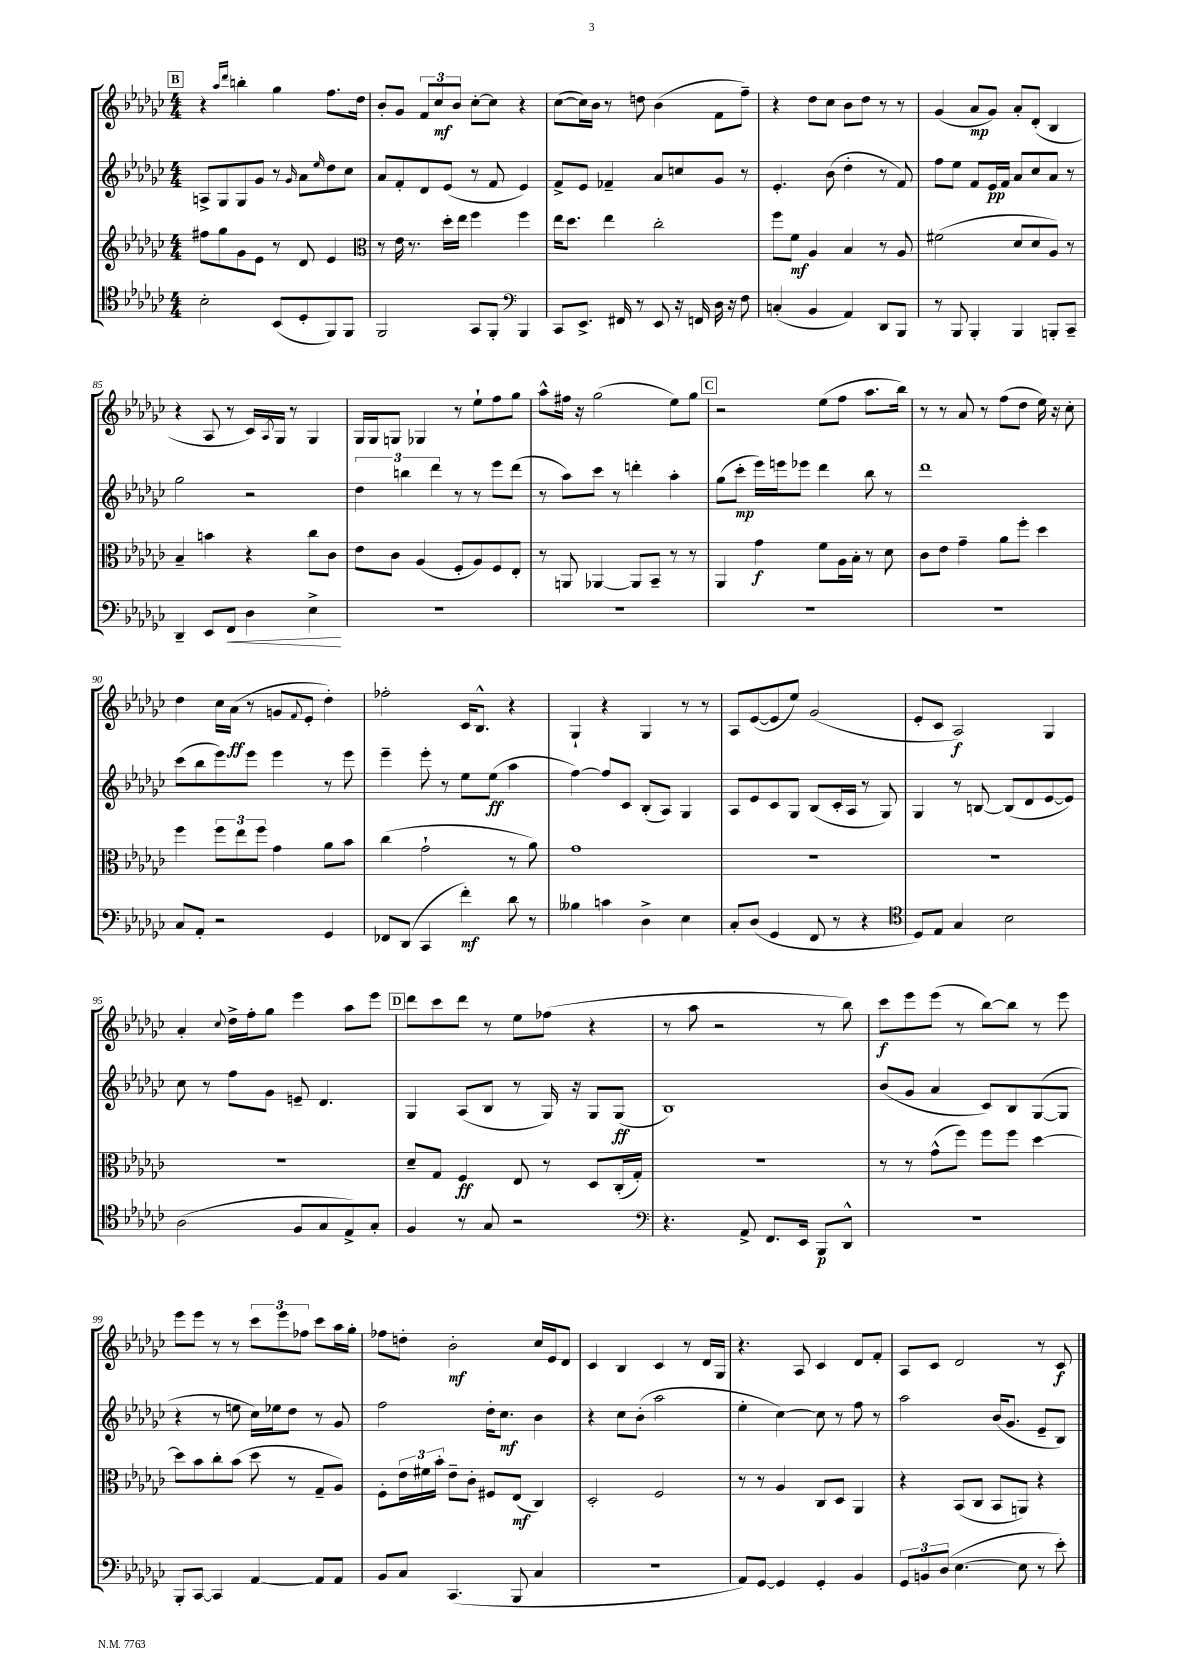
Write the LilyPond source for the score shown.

<<
\new StaffGroup <<
\new Staff = "s0" {
    \clef treble \key ges \major \numericTimeSignature \time 4/4
    \mark \markup { \box "B" } r4 \grace { aes''16 des'''16 } b''4-. ges''4 f''8. des''16 |
    bes'8-. ges'8 \tuplet 3/2 { f'8 ces''8\mf bes'8 } ces''8~-. ces''8 r4 |
    ces''8~( ces''16) bes'16 r8 d''8 bes'4( f'8 f''8--) |
    r4 des''8 ces''8 bes'8 des''8 r8 r8 |
    ges'4( aes'8\mp ges'8) aes'8-. des'8-.( bes4 |
    r4 aes8 r8 ces'16) \acciaccatura { aes8 } ges16 r8 ges4 |
    ges16 ges16 g8 ges4 r8 ees''8-! f''8 ges''8 |
    aes''8-^ fis''16 r16 ges''2( ees''8) ges''8 |
    \mark \markup { \box "C" } r2 ees''8( f''8 aes''8. bes''16) |
    r8 r8 aes'8 r8 f''8( des''8 ees''16) r16 ces''8-. |
    des''4 ces''16 aes'16\ff( r8 g'8 \appoggiatura { f'8 } ees'8-. des''4-.) |
    fes''2-. ces'16 bes8.-^ r4 |
    ges4-! r4 ges4 r8 r8 |
    aes8 ees'8~( ees'8 ees''8) ges'2( |
    ees'8-. ces'8 aes2\f) ges4 |
    aes'4-. \appoggiatura { ces''8 } des''16-> f''16-. ges''8 ees'''4 aes''8 ees'''8 |
    \mark \markup { \box "D" } des'''8 ces'''8 des'''8 r8 ees''8 fes''8( r4 |
    r8 aes''8 r2 r8 bes''8) |
    ces'''8\f ees'''8 ees'''8( r8 bes''8~) bes''8 r8 ees'''8 |
    ees'''8 ees'''8 r8 r8 \tuplet 3/2 { ces'''8 ees'''8 fes''8 } ces'''8 aes''16 ges''16-. |
    fes''8 d''8-. bes'2-.\mf ces''16 ees'16 des'8 |
    ces'4 bes4 ces'4 r8 des'16 ges16 |
    r4. aes8 ces'4 des'8 f'8-. |
    aes8 ces'8 des'2 r8 ces'8\f \bar "|." |
}
\new Staff = "s1" {
    \clef treble \key ges \major \numericTimeSignature \time 4/4
    \mark \markup { \box "B" } a8-> ges8 ges8 ges'8 r8 \grace { ges'16 } aes'8 \grace { ees''16 } des''8 ces''8 |
    aes'8 f'8-. des'8 ees'8( r8 f'8 ees'4) |
    f'8-> ees'8 fes'4-- aes'8 c''8 ges'8 r8 |
    ees'4.-. bes'8( des''4-. r8 f'8) |
    f''8 ees''8 f'8 ees'16\pp f'16 aes'8 ces''8 aes'8 r8 |
    ges''2 r2 |
    \tuplet 3/2 { des''4 b''4 des'''4 } r8 r8 ees'''8 des'''8( |
    r8 aes''8) ces'''8 r8 d'''4-. aes''4-. |
    \mark \markup { \box "C" } ges''8( ces'''8-.\mp ees'''16) e'''16 ees'''8 des'''4 bes''8 r8 |
    des'''1 |
    ces'''8( bes''8 ees'''8) ees'''8 ees'''4 r8 ees'''8 |
    ees'''4-- ees'''8-. r8 ees''8 ees''8\ff( aes''4 |
    f''4~) f''8 ces'8 bes8-.( aes8) ges4 |
    aes8 ees'8 ces'8 ges8 bes8( ces'16-. aes16 r8 ges8) |
    ges4 r8 b8~ b8( des'8 ees'8~ ees'8) |
    ces''8 r8 f''8 ges'8 e'8-- des'4. |
    \mark \markup { \box "D" } ges4 aes8( bes8 r8 ges16) r16 ges8 ges8\ff( |
    bes1) |
    bes'8( ges'8 aes'4 ces'8) bes8 ges8~( ges8 |
    r4 r8 e''8 ces''16) ees''16 des''8 r8 ges'8 |
    f''2 des''16-. ces''8.\mf bes'4 |
    r4 ces''8 bes'8-.( aes''2 |
    ees''4-. ces''4~) ces''8 r8 f''8 r8 |
    aes''2 bes'16( ges'8. ees'8-- bes8) \bar "|." |
}
\new Staff = "s2" {
    \clef treble \key ges \major \numericTimeSignature \time 4/4
    \mark \markup { \box "B" } fis''8 ges''8 ges'8 ees'8 r8 des'8 ees'4 |
    \clef alto r8 ees'16 r8. des''16-. ees''16 f''4 f''4 |
    ees''16 des''8. ees''4 ces''2-. |
    f''8 f'8\mf aes4 bes4 r8 aes8 |
    fis'2( des'8 des'8 aes8) r8 |
    bes4-- b'4 r4 ces''8 ces'8 |
    ees'8 ces'8 aes4( f8-. aes8) f8 ees8-. |
    r8 a,8 aes,4~ aes,8 bes,8-- r8 r8 |
    \mark \markup { \box "C" } aes,4 ges'4\f f'8 aes16 bes16-. r8 des'8 |
    ces'8 ees'8 ges'4-- aes'8 f''8-. des''4 |
    f''4 \tuplet 3/2 { f''8 ees''8 f''8 } ges'4 aes'8 bes'8 |
    ces''4( ges'2-! r8 aes'8) |
    ges'1 |
    R1 |
    R1 |
    R1 |
    \mark \markup { \box "D" } des'8-- ges8 f4\ff ees8 r8 des8 ces16-.( ges16-.) |
    R1 |
    r8 r8 ges'8-^( f''8) f''8 f''8 des''4~ |
    des''8 bes'8 ces''8-. bes'8( des''8 r8 ges8-- aes8) |
    f8-. \tuplet 3/2 { ees'16 fis'16 bes'16-. } ees'8-- ces'8-. fis8 ees8\mf( ces4) |
    des2-. f2 |
    r8 r8 aes4 ces8 des8 aes,4 |
    r4 bes,8( ces8 bes,8 a,8) r4 \bar "|." |
}
\new Staff = "s3" {
    \clef tenor \key ges \major \numericTimeSignature \time 4/4
    \mark \markup { \box "B" } bes2-. bes,8( des8-. f,8) f,8 |
    f,2 ges,8 f,8-. \clef bass bes,,4 |
    ces,8 ees,8.-> fis,16 r8 ees,8 r16 f,16 des16 r16 f8 |
    c4-.( bes,4 aes,4) des,8 bes,,8 |
    r8 bes,,8 bes,,4-. bes,,4 b,,8-. ces,8-- |
    des,4-- ees,8 f,8\< des4 ees4->\! |
    R1 |
    R1 |
    \mark \markup { \box "C" } R1 |
    R1 |
    ces8 aes,8-. r2 ges,4 |
    fes,8 des,8( ces,4 f'4-.\mf) des'8 r8 |
    beses4 c'4 des4-> ees4 |
    ces8-. des8( ges,4 f,8 r8 r4 |
    \clef tenor des8) ees8 ges4 bes2 |
    aes2( f8 ges8 ees8->) ges8-. |
    \mark \markup { \box "D" } f4 r8 ges8 r2 |
    \clef bass r4. aes,8-> f,8. ees,16 bes,,8\p des,8-^ |
    R1 |
    bes,,8-. ces,8~ ces,4 aes,4~ aes,8 aes,8 |
    bes,8 ces8 ces,4.( bes,,8 ces4 |
    R1 |
    aes,8) ges,8~ ges,4 ges,4-. bes,4 |
    \tuplet 3/2 { ges,8 b,8 des8( } ees4.~ ees8 r8 ees'8-.) \bar "|." |
}
>>
>>
\layout { \context { \Score currentBarNumber = #80 } }
